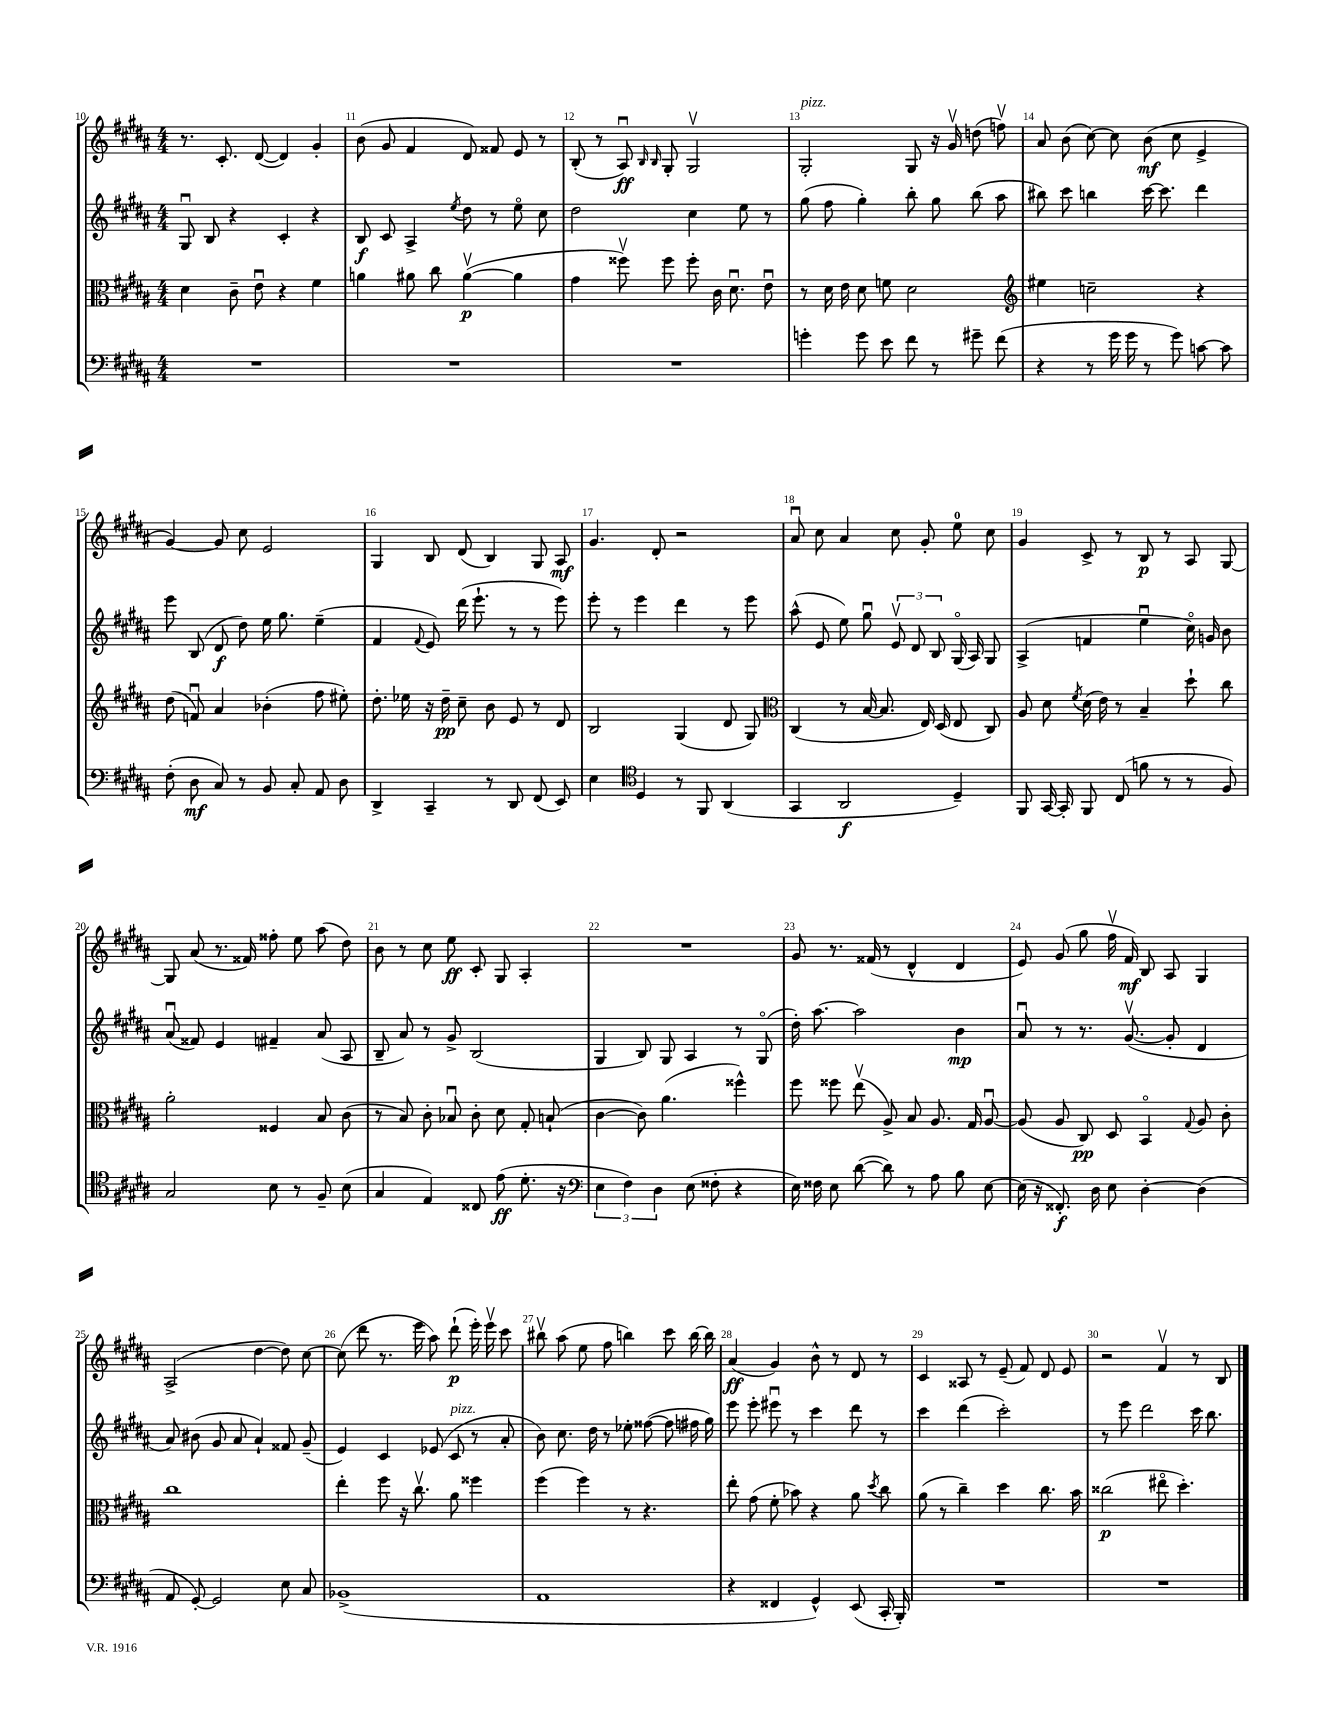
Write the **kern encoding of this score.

**kern	**kern	**kern	**kern
*staff4	*staff3	*staff2	*staff1
*clefF4	*clefC3	*clefG2	*clefG2
*k[f#c#g#d#a#]	*k[f#c#g#d#a#]	*k[f#c#g#d#a#]	*k[f#c#g#d#a#]
*M4/4	*M4/4	*M4/4	*M4/4
1r	4d#\	8G#u/	8.r
.	.	8B/	.
.	.	.	8.c#'/
.	8c#~\	4r	.
.	8eu\	.	([8d#/
.	4r	4c#'/	4d#/])
.	4f#\	4r	4g#'/
=	=	=	=
1r	4a\	8B/	(8b\
.	.	8c#/	8g#/
.	8a#\	4A#^/	4f#/
.	8cc#\	.	.
.	.	8qee/	.
.	([4a#v\	8dd#\	8d#/)
.	.	8r	8f##/
.	4a#\]	8eeo\	8e/
.	.	8cc#\	8r
=	=	=	=
1r	4g#\	2dd#\	(8B'/
.	.	.	8r
.	8ff##v\)	.	8A#u/)
.	.	.	16qqB/
.	.	.	16qqB/
.	8ff##\	.	8G#'/
.	8ff##'\	4cc#\	2G#v/
.	16c#\	.	.
.	8.d#u\	.	.
.	.	8ee\	.
.	8eu\	8r	.
=	=	=	=
4g'\	8r	(8gg#\	2G#'/
.	16d#\	8ff#\	.
.	16e\	.	.
8g\	8d#\	4gg#'\)	.
8e\	8f\	.	.
8f#\	2d#\	8bb'\	8G#/
8r	.	8gg#\	16r
.	.	.	16g#v/
8g#~\	.	(8bb\	(8dd\
(8f#\	.	8aa#\	8ffv\)
=	=	=	=
*	*clefG2	*	*
4r	4ee#\	8bb#\)	8a#/
.	.	8ccc#\	(8b\
8r	2cc~\	4bb\	[8cc#\)
16g#\	.	.	8cc#\]
16g#\	.	.	.
8r	.	[16ccc#\	(8b\
.	.	8.ccc#\]	.
8g#\)	.	.	8cc#\
[8c\	4r	4ddd#\	4e^/
8c\]	.	.	.
=	=	=	=
(8F#'\	(8dd#\	8eee\	[4g#/)
8D#\	8fu/)	(8B/	.
8C#/)	4a#/	8d#/	8g#/]
8r	.	8dd#\)	8cc#\
8BB/	(4b-'\	16ee\	2e/
.	.	8.gg#\	.
8C#'/	.	.	.
8AA#/	8ff#\	(4ee~\	.
8D#\	8ee#'\)	.	.
=	=	=	=
4DD#^/	8.dd#'\	4f#/	4G#/
.	16ee-\	.	.
.	.	8qqf#/	.
4CC#~/	16r	8e/)	8B/
.	16dd#~\	.	.
.	8cc#~\	(16ddd#\	(8d#/
.	.	8.eee`\	.
8r	8b\	.	4B/)
8DD#/	8e/	8r	.
(8FF#/	8r	8r	8G#/
8EE/)	8d#/	8eee\)	8A#/
=	=	=	=
4E\	2B/	8eee'\	4.g#/
.	.	8r	.
*clefC4	*	*	*
4D#/	.	4eee\	.
.	.	.	8d#'/
8r	(4G#/	4ddd#\	2r
8FF#/	.	.	.
(4AA#/	8d#/	8r	.
.	8G#/)	8eee\	.
=	=	=	=
*	*clefC3	*	*
4GG#/	(4C#/	(8aa#^^\	8a#u/
.	.	8e/	8cc#\
2AA#/	8r	8ee\)	4a#/
.	[16B/	8gg#u\	.
.	8.B/]	.	.
.	.	12ev/	8cc#\
.	.	12d#/	.
.	16E/)	.	8g#'/
.	.	12B/	.
.	(16D#/	.	.
4D#~/)	8E/	(16G#o/	8ee\
.	.	16A#/)	.
.	8C#/)	8G#/	8cc#\
=	=	=	=
8FF#/	8A#/	(4A#^/	4g#/
[16GG#/	8d#\	.	.
16GG#'/]	.	.	.
.	8qf#/	.	.
8FF#/	(16d#\	4f/	8c#^/
.	16e\)	.	.
(8C#/	8r	.	8r
8f\	4B~/	4eeu\	8B/
8r	.	.	8r
8r	8dd#`\	16cc#o\)	8A#/
.	.	16g/	.
8F#/)	8cc#\	8b\	[8G#/
=	=	=	=
2G#/	2a#'\	(8a#u/	8G#/]
.	.	8f##/)	(8a#/
.	.	4e/	8.r
.	.	.	16f##/)
8B\	4F##/	4f#~/	8ff##'\
8r	.	.	8ee\
8F#~/	8B/	(8a#/	(8aa#\
(8B\	(8c#\	8A#/	8dd#\)
=	=	=	=
4G#/	8r	8B~/	8b\
.	8B/)	8a#/)	8r
4E/)	8c#'\	8r	8cc#\
.	8B-u/	8g#^/	8ee\
8C##/	8c#'\	(2B/	8c#'/
(8e\	8d#\	.	8G#/
8.d#'\	8G#'/	.	4A#'/
.	(8B`/	.	.
16r	.	.	.
=	=	=	=
*clefF4	*	*	*
6E\	[4c#\	4G#/	1r
6F#\)	.	.	.
.	8c#\])	8B/)	.
6D#\	.	.	.
.	(4.a#\	8G#/	.
(8E\	.	4A#/	.
8F##'\	.	.	.
4r	4ff##^^\)	8r	.
.	.	(8G#o/	.
=	=	=	=
16E\)	8ff#\	16dd#'\)	8g#/
16F##\	.	[8.aa#\	.
8E\	8ff##\	.	8.r
([8d#\	(8eev\	2aa#\]	.
.	.	.	(16f##/
8d#\])	8A#^/)	.	8r
8r	8B/	.	4d#^^/
8A#\	8.A#/	.	.
8B\	.	4b\	4d#/
.	16G#/	.	.
[8E\	[8A#u/	.	.
=	=	=	=
(16E\]	(8A#/]	8a#u/	8e/)
16r	.	.	.
8.FF##'/)	8A#/	8r	(8g#/
.	8C#/)	8.r	8gg#\
16D#\	.	.	.
8E\	8D#/	.	16ff#v\
.	.	([8.g#v/	16f#/)
[4D#'\	4BBo/	.	8B/
.	.	8g#'/]	8A#/
.	8qqG#/	.	.
(4D#\]	8A#/	4d#/	4G#/
.	8c#'\	.	.
=	=	=	=
8AA#/	1cc#	8a#/)	(2A#^/
[8GG#'/)	.	(8b#\	.
2GG#/]	.	8g#/	.
.	.	8a#/	.
.	.	4a#`/)	[4dd#\
8E\	.	8f##/	8dd#\])
8C#/	.	(8g#~/	[8cc#\
=	=	=	=
(1BB-^	4ee'\	4e/)	(8cc#\]
.	.	.	8ddd#\
.	8ff#\	4c#/	8.r
.	16r	.	.
.	8.cc#v\	.	16eee\
.	.	(8e-/	8aa#\)
.	8a#\	8c#/	(8ddd#`\
.	4ff##\	8r	16eee'\)
.	.	.	16eeev\
.	.	8a#'/	8ccc#\
=	=	=	=
1AA#	(4ff#\	8b\)	8bb#v\
.	.	8.cc#\	(8aa#\
.	4ff#\)	.	8ee\
.	.	16dd#\	.
.	.	8r	8ff#\
.	8r	8ee-'\	4bb\)
.	4.r	([8ff##\	.
.	.	8ff##\]	8ccc#\
.	.	16ff#\	[16bb\
.	.	16gg#\)	16bb\]
=	=	=	=
4r	8ee'\	8eee\	(4a#/
.	(8g#\	8eee'\	.
4FF##/	8f#'\	8eee#u\	4g#/)
.	8b-\)	8r	.
4GG#^^/)	4r	4ccc#\	8b^^\
.	.	.	8r
(8EE/	8a#\	8ddd#\	8d#/
.	8qdd#/	.	.
16CC#'/	8cc#\	8r	8r
16BBB'/)	.	.	.
=	=	=	=
1r	(8a#\	4ccc#\	4c#/
.	8r	.	.
.	4cc#~\)	(4ddd#\	8A##/
.	.	.	8r
.	4dd#\	2ccc#'\)	(8e~/
.	.	.	8f#/)
.	8.cc#\	.	8d#/
.	.	.	8e/
.	16b\	.	.
=	=	=	=
1r	(2cc##\	8r	2r
.	.	8eee\	.
.	.	2ddd#\	.
.	8ee#o\	.	4f#v/
.	4.dd#'\)	.	.
.	.	16ccc#\	8r
.	.	8.bb\	.
.	.	.	8B/
==	==	==	==
*-	*-	*-	*-
